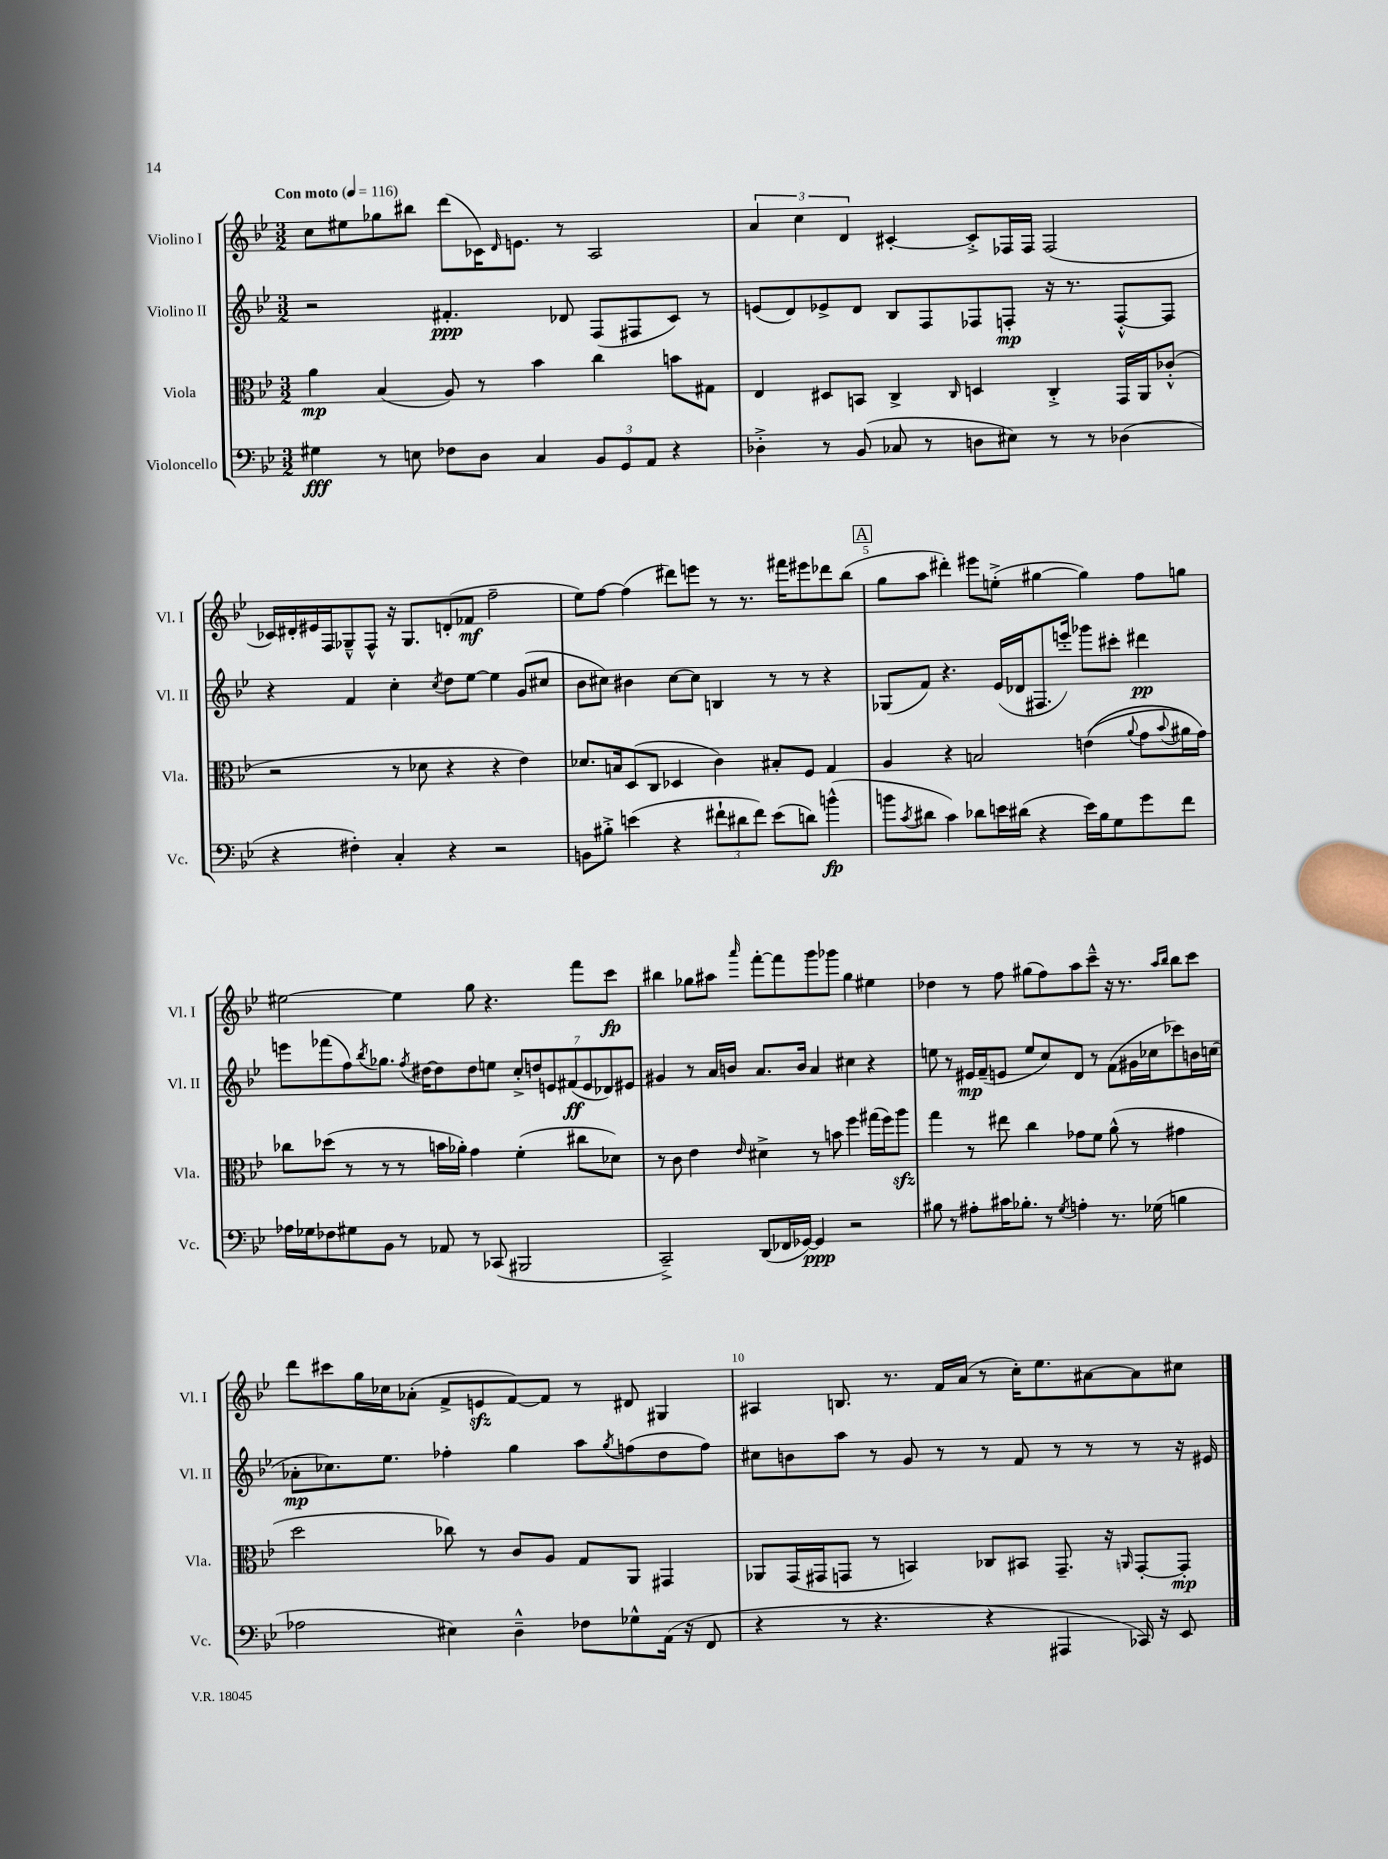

**kern	**dynam	**kern	**dynam	**kern	**dynam	**kern	**dynam
*part4	*part4	*part3	*part3	*part2	*part2	*part1	*part1
*staff4	*staff4	*staff3	*staff3	*staff2	*staff2	*staff1	*staff1
*I"Violoncello	*	*I"Viola	*	*I"Violino II	*	*I"Violino I	*
*I'Vc.	*	*I'Vla.	*	*I'Vl. II	*	*I'Vl. I	*
*clefF4	*	*clefC3	*	*clefG2	*	*clefG2	*
*k[b-e-]	*	*k[b-e-]	*	*k[b-e-]	*	*k[b-e-]	*
*M3/2	*	*M3/2	*	*M3/2	*	*M3/2	*
*MM116	*	*MM116	*	*MM116	*	*MM116	*
=1	=1	=1	=1	=1	=1	=1	=1
!	!	!	!	!	!	!LO:TX:a:B:t=Con moto	!
4G#X\	fff	4a\	mp	2r	.	8cc\L	.
.	.	.	.	.	.	8ee#X\	.
8r	.	(4B-/	.	.	.	8gg-X\	.
8En\	.	.	.	.	.	8bb#X\J	.
8F-X\L	.	8A/)	.	4.f#X'/	ppp	(8ddd\L	.
8D\J	.	8r	.	.	.	16c-X\K)	.
.	.	.	.	.	.	16qqd/	.
.	.	.	.	.	.	8.en\J	.
4C/	.	4b-\	.	.	.	.	.
.	.	.	.	8d-X/	.	8r	.
12BB-/L	.	4cc\	.	(8F/L	.	2A/	.
12GG/	.	.	.	.	.	.	.
.	.	.	.	8F#X/	.	.	.
12AA/J	.	.	.	.	.	.	.
4r	.	8bn\L	.	8c/J)	.	.	.
.	.	8G#X\J	.	8r	.	.	.
=2	=2	=2	=2	=2	=2	=2	=2
4D-X'^\	.	4E-/	.	(8en/L	.	6a/	.
.	.	.	.	8d/)	.	.	.
.	.	.	.	.	.	6cc\	.
8r	.	8D#X/L	.	8e-X^/	.	.	.
.	.	.	.	.	.	6d/	.
(8BB-/	.	8BBn/J	.	8d/J	.	.	.
8C-X/	.	4C^/	.	8B-/L	.	[4c#X'/	.
8r	.	.	.	8F/	.	.	.
.	.	16qqC/	.	.	.	.	.
8Dn\L	.	4Dn/	.	8F-X/	.	8c#'^/L]	.
8E#X\J)	.	.	.	8Fn'/J	mp	16F-X/L	.
.	.	.	.	.	.	16F-/JJ	.
8r	.	4C'^/	.	16r	.	(2F-/	.
.	.	.	.	8.r	.	.	.
8r	.	.	.	.	.	.	.
(4D-X\	.	16GG/LL	.	[8F'^^/L	.	.	.
.	.	16AA/J	.	.	.	.	.
.	.	(8c-X'^^/J	.	8F/J]	.	.	.
!!LO:LB:g=z
=3	=3	=3	=3	=3	=3	=3	=3
4r	.	2r	.	4r	.	16c-X/LL)	.
.	.	.	.	.	.	16d#X'/	.
.	.	.	.	.	.	16e#X/	.
.	.	.	.	.	.	16F/J	.
4F#X'\)	.	.	.	4f/	.	8G-X~^^/	.
.	.	.	.	.	.	8F^^/J	.
4C'/	.	8r	.	4cc'\	.	16r	.
.	.	.	.	.	.	8.G-/L	.
.	.	8d-X\	.	.	.	.	.
.	.	.	.	8qcc/	.	.	.
4r	.	4r	.	8dd\L	.	(8dn'/	.
.	.	.	.	[8ee-\J	.	8f-X/J	mf
2r	.	4r	.	4ee-\]	.	2ff~\	.
.	.	4e-\)	.	(8g/L	.	.	.
.	.	.	.	8cc#X/J	.	.	.
=4	=4	=4	=4	=4	=4	=4	=4
8BBn\L	.	8.d-X/L	.	8b-\L	.	8ee-\L)	.
8B#X'^\J	.	.	.	8cc#X\J)	.	[8ff\J	.
.	.	16Bn/k	.	.	.	.	.
(4en\	.	(8D/	.	4b#X\	.	(4ff\]	.
.	.	8C/J	.	.	.	.	.
4r	.	4D-X/	.	[8cc#\L	.	8ddd#X\L)	.
.	.	.	.	8cc#\J]	.	8eeen\J	.
12f#X`\L	.	4c\)	.	4Bn/	.	8r	.
12d#X\	.	.	.	.	.	.	.
.	.	.	.	.	.	8.r	.
12f#\J)	.	.	.	.	.	.	.
(8e\L	.	8B#X'/L	.	8r	.	.	.
.	.	.	.	.	.	16fff#X\KL	.
8dn\J)	.	8F/J	.	8r	.	8eee#X\	.
(4bn^^\	fp	4G/	.	4r	.	8ddd-X\	.
.	.	.	.	.	.	(8bb-\J	.
!!LO:REH:place=s1:t=A
=5	=5	=5	=5	=5	=5	=5	=5
8bn\L	.	4A/	.	(8G-X/L	.	8gg\L	.
8qc/	.	.	.	.	.	.	.
8d#X\J	.	.	.	8f/J)	.	8aa\J	.
4c\)	.	4r	.	4.r	.	4ddd#X'\)	.
8d-X\L	.	2Bn/	.	.	.	8eee#X\L	.
16en\L	.	.	.	(16e-/LL	.	(8een'^\J	.
(16d#X\JJ	.	.	.	16d-X/J	.	.	.
4r	.	.	.	8.F#X/	.	[4gg#X\	.
.	.	.	.	16eeen'/Jk)	.	.	.
16e\LL)	.	((4en\	.	8ggg-X\L	.	4gg#\])	.
16B-\J	.	.	.	.	.	.	.
8G\	.	.	.	8ccc#X'\J	.	.	.
.	.	8qqa/	.	.	.	.	.
8g\	.	8g\L	.	4ddd#X\	pp	8ff\L	.
.	.	8qqb-/	.	.	.	.	.
8f\J	.	16a#X\L)	.	.	.	8ggn\J	.
.	.	16g\JJ)	.	.	.	.	.
!!LO:LB:g=z
=6	=6	=6	=6	=6	=6	=6	=6
16A-X\LL	.	8cc-X\L	.	8eeen\L	.	[2ee#X\	.
16G-X\J	.	.	.	.	.	.	.
8F-X\	.	(8dd-X\J	.	(8fff-X\	.	.	.
8G#X\	.	8r	.	8ff\)	.	.	.
.	.	.	.	8qbb-/	.	.	.
8BB-\J	.	8r	.	8.gg-X\J	.	.	.
8r	.	8r	.	.	.	4ee#\]	.
.	.	.	.	8qff/	.	.	.
.	.	.	.	[16dd#X\KL	.	.	.
8AA-X/	.	16bn\LL	.	8dd#\]	.	.	.
.	.	16a-X'\JJ)	.	.	.	.	.
8r	.	4g\	.	8dd#\	.	8gg\	.
(8CC-X/	.	.	.	8een\J	.	4.r	.
2BBB#X/	.	(4f'\	.	14cc'^/L	.	.	.
.	.	.	.	14ddn/	.	.	.
.	.	.	.	14en/	.	.	.
.	.	.	.	(14f#X/	ff	.	.
.	.	8cc#X\L	.	.	.	8fff\L	.
.	.	.	.	14e/	.	.	.
.	.	.	.	14d-X/)	.	.	.
.	.	8d-X\J)	.	.	.	8ccc\J	fp
.	.	.	.	14e#X/J	.	.	.
=7	=7	=7	=7	=7	=7	=7	=7
2CC~^/)	.	8r	.	4g#X/	.	4bb#X\	.
.	.	8c\	.	.	.	.	.
.	.	4e-\	.	8r	.	8gg-X\L	.
.	.	.	.	16a/LL	.	8aa#X\J	.
.	.	.	.	16bn/JJ	.	.	.
.	.	16qqe-/	.	.	.	16qqaaa/	.
(8DD/L	.	4d#X^\	.	8.a/L	.	[8fff'\L	.
16FF-X/L	.	.	.	.	.	8fff\]	.
[16GG-X/JJ)	.	.	.	16b/Jk	.	.	.
4GG-/]	ppp	8r	.	4a/	.	8ggg\	.
.	.	8bn\	.	.	.	8ggg-X\J	.
2r	.	4ff\	.	4cc#X\	.	4gg-\	.
.	.	(16gg#X\LL	.	4r	.	4ee#X\	.
.	.	16ff\J)	.	.	.	.	.
.	.	8aazz\J	.	.	.	.	.
=8	=8	=8	=8	=8	=8	=8	=8
8B#X\	.	4gg\	.	8een\	.	4dd-X\	.
8r	.	.	.	8r	.	.	.
8A#X'\L	.	8r	.	16e#X/LL	mp	8r	.
.	.	.	.	(16f~/J	.	.	.
16c#X\K	.	8ee#X\	.	8en/J	.	8ff\	.
8.B-X'\J	.	.	.	.	.	.	.
.	.	4cc\	.	8ee/L	.	(8gg#X\L	.
8r	.	.	.	8cc/)	.	8ff\)	.
8qG/	.	.	.	.	.	.	.
4An'\	.	8g-X\L	.	8d/J	.	8aa\	.
.	.	8f\J	.	8r	.	8ccc~^^\J	.
8.r	.	(8a^^\	.	(8f\L	.	16r	.
.	.	.	.	.	.	8.r	.
.	.	8r	.	16g#X\L	.	.	.
(16G-X\	.	.	.	16cc-X\J	.	.	.
.	.	.	.	.	.	16qqaa/LL	.
.	.	.	.	.	.	16qqbb-/JJ	.
4Bn\	.	4g#X\	.	8ccc-X\)	.	8bb-\L	.
.	.	.	.	16bn\L	.	8ccc\J	.
.	.	.	.	(16ccn\JJ	.	.	.
!!LO:LB:g=z
=9	=9	=9	=9	=9	=9	=9	=9
2A-X\	.	2dd\	.	8a-X'\L	mp	8ddd\L	.
.	.	.	.	8.cc-X\)	.	8ccc#X\	.
.	.	.	.	.	.	16gg\L	.
.	.	.	.	8.ee-\J	.	16cc-X\J	.
.	.	.	.	.	.	(8a-X'\J	.
4E#X\)	.	8cc-X\)	.	4ff-X'\	.	8f^/L	.
.	.	8r	.	.	.	8enzz/	.
4D~^^\	.	8c/L	.	4gg\	.	[8f/)	.
.	.	8A/J	.	.	.	8f/J]	.
8F-X\L	.	8G/L	.	8aa\L	.	8r	.
.	.	.	.	8qgg/	.	.	.
8G-X^^\	.	8AA/J	.	(8ffn\	.	8d#X/	.
(16AA\Jk	.	4GG#X/	.	8dd\	.	4G#X/	.
16r	.	.	.	.	.	.	.
8FF/	.	.	.	8ff\J)	.	.	.
=10	=10	=10	=10	=10	=10	=10	=10
4r	.	8AA-X/L	.	8cc#X\L	.	4A#X/	.
.	.	(16GG/L	.	8bn\	.	.	.
.	.	16GG#X/J	.	.	.	.	.
8r	.	8GGn/J	.	8aa\J	.	8.Bn/	.
4.r	.	8r	.	8r	.	.	.
.	.	.	.	.	.	8.r	.
.	.	4BBn/)	.	8g/	.	.	.
.	.	.	.	8r	.	16f/LL	.
.	.	.	.	.	.	(16a/JJ	.
4r	.	8C-X/L	.	8r	.	8r	.
.	.	8BB#X/J	.	8f/	.	16cc'\KL)	.
.	.	.	.	.	.	8.ee-\	.
4AAA#X/	.	8.GG~/	.	8r	.	.	.
.	.	.	.	8r	.	[8a#X\	.
.	.	16r	.	.	.	.	.
.	.	16qqAAn/	.	.	.	.	.
16CC-X/)	.	[8GG'/L	.	8r	.	8a#\]	.
16r	.	.	.	.	.	.	.
8EE-/	.	8GG'/J]	mp	16r	.	8cc#X\J	.
.	.	.	.	16e#X/	.	.	.
==	==	==	==	==	==	==	==
*-	*-	*-	*-	*-	*-	*-	*-
